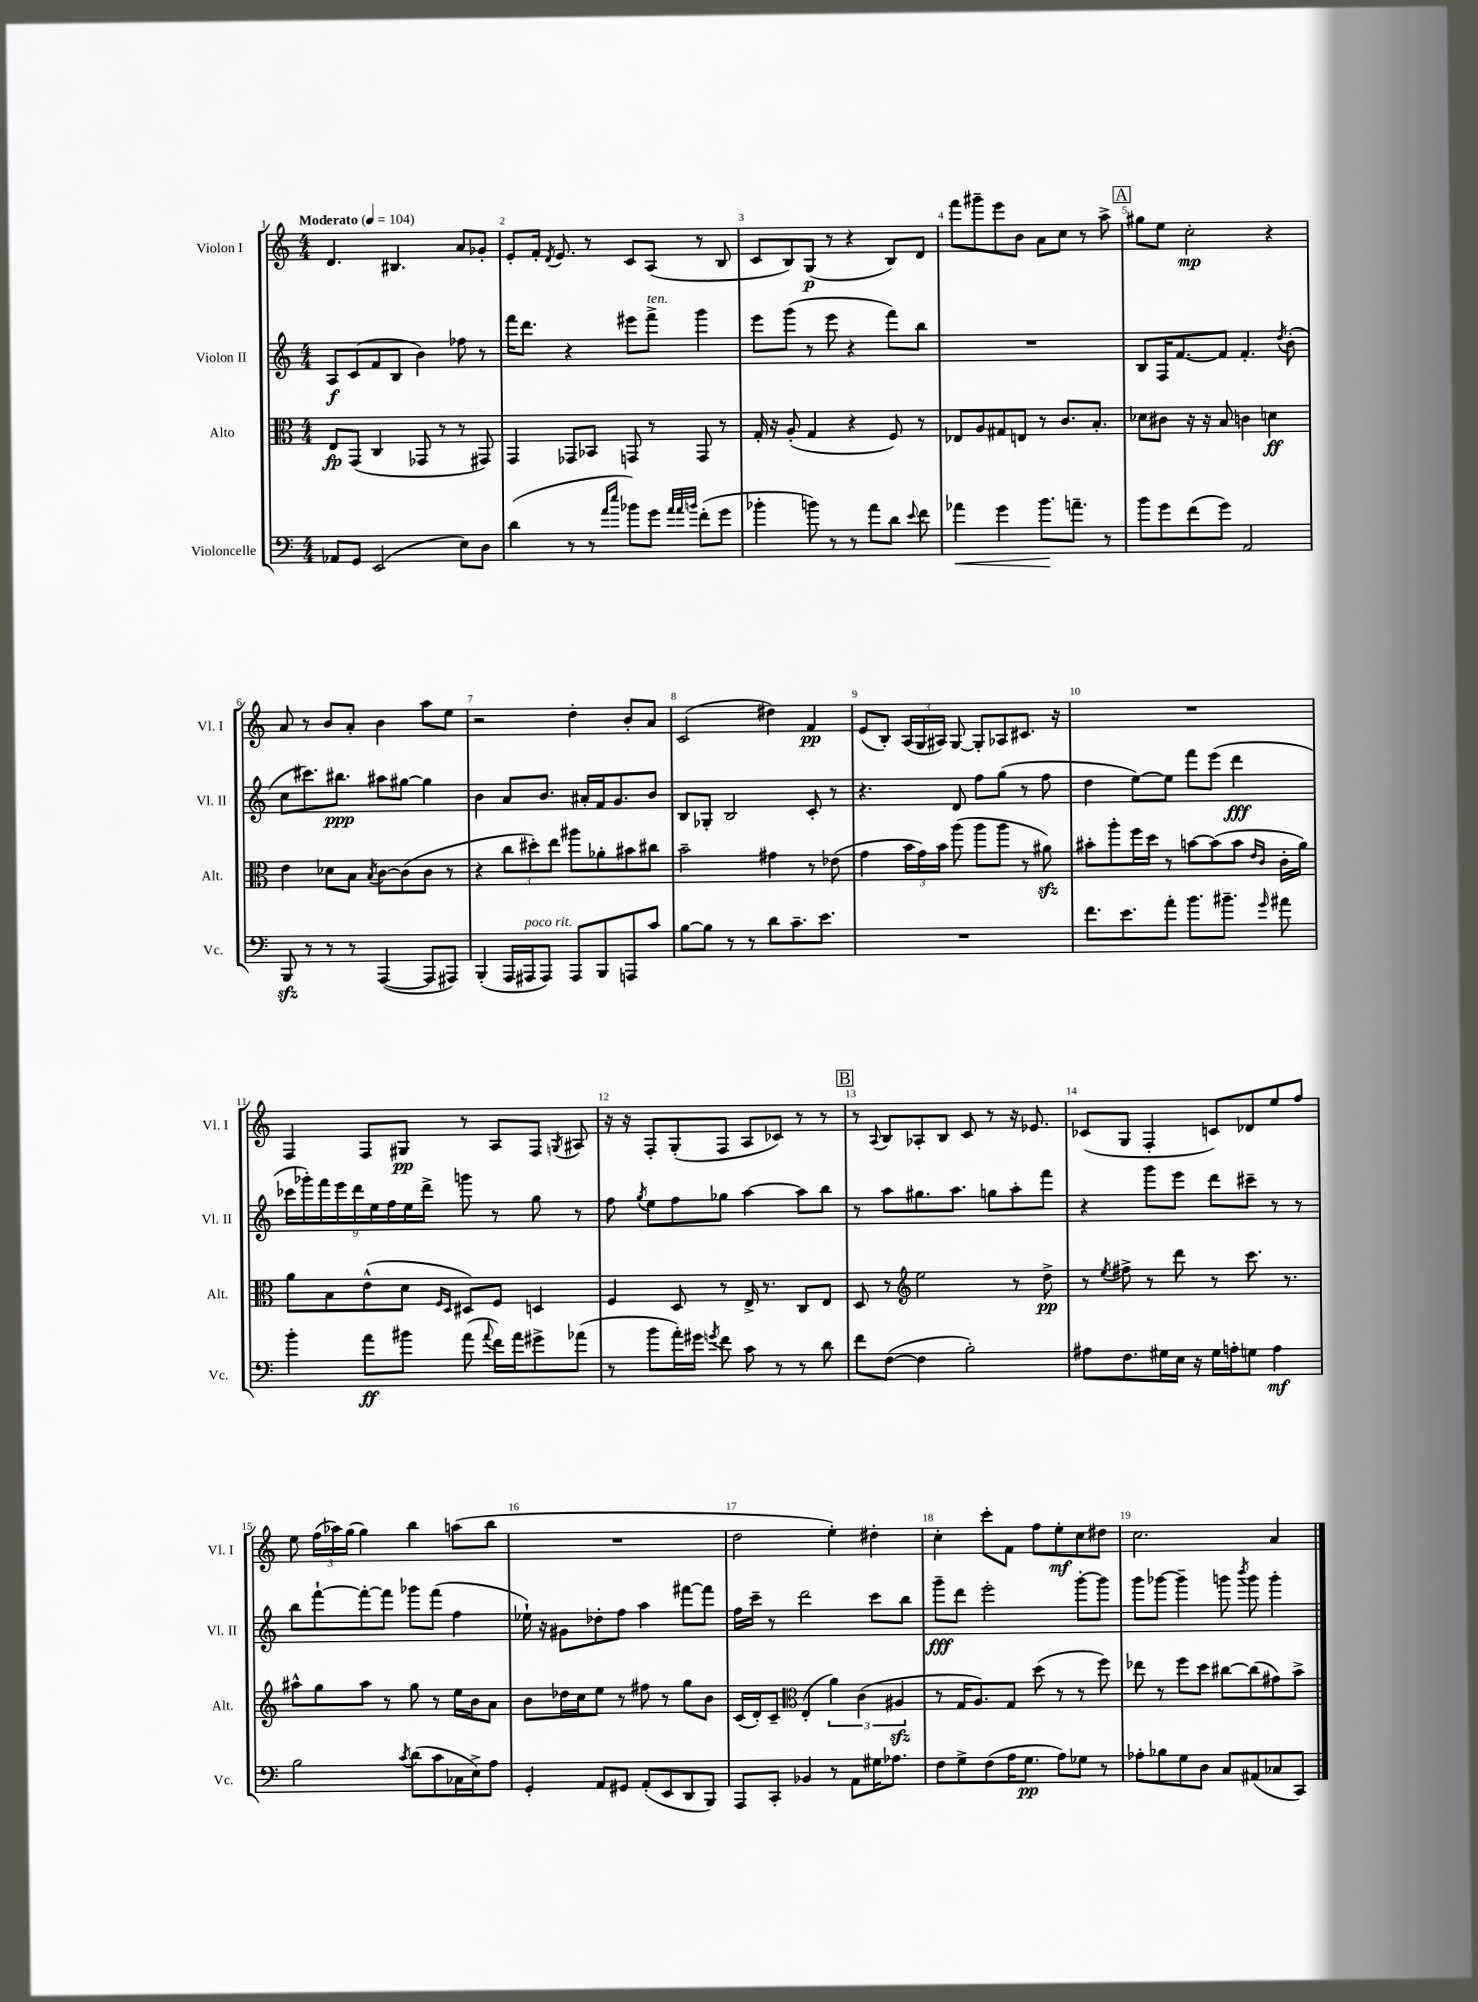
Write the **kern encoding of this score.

**kern	**kern	**kern	**kern
*staff4	*staff3	*staff2	*staff1
*clefF4	*clefC3	*clefG2	*clefG2
*k[]	*k[]	*k[]	*k[]
*M4/4	*M4/4	*M4/4	*M4/4
*MM104	*MM104	*MM104	*MM104
8AA-/L	8E/L	8A/L	4.d/
8GG/J	(8GG/J	(8c/	.
(2EE/	4C/	8f/	.
.	.	8B/J	4.B#/
.	8GG-/	4b\)	.
.	8r	.	.
8E\L)	8r	8ff-\	8a/L
8D\J	8GG#/)	8r	8g-'/J
=	=	=	=
(4d\	4GG/	16fff\LK	8e'/L
.	.	8.ddd\J	.
.	.	.	16f'/Jk
.	.	.	8qd/
.	.	.	8.e/
8r	8GG-/L	4r	.
8r	8BB-/J	.	8r
16qqa/LL	.	.	.
16qqee/JJ	.	.	.
8b-\L)	8GG/	8eee#\L	8c/L
8g\J	8r	8fff^\J	(8A/J
32qqa/LLL	.	.	.
32qqa/	.	.	.
32qqb/JJJ	.	.	.
(8f'\L	8GG/	4ggg\	8r
8g\J	8r	.	8B/
=	=	=	=
4b-'\	16G'/	8eee\L	8c/L
.	16r	.	.
.	(8A'/	(8ggg\J	8B/)
8b\)	4G/	8r	(8G/J
8r	.	8eee\	8r
8r	4r	4r	4r
8a\L	.	.	.
8d\J	8F/)	8fff\L)	8B/L)
8qqe/	.	.	.
8f\	8r	8bb\J	8d/J
=	=	=	=
4a-\	8E-/L	1r	8fff\L
.	8A/	.	8ggg#~\
4g\	8G#/	.	8eee\
.	8E/J	.	8b\J
8.b\L	8r	.	8a\L
.	8.c/L	.	8cc\J
8.a~\J	.	.	.
.	.	.	8r
.	8.B'/J	.	.
8r	.	.	8aa^\
=	=	=	=
8b\L	8d-\L	8B/L	8gg#\L
8g\	8c#\J	16F/K	8ee\J
.	.	[8.f/	.
(8f\	16r	.	2cc'\
.	16r	.	.
8g\J)	8B/	8f/]J	.
2AA/	4c\	4.f'/	.
.	4d\	.	4r
.	.	8qdd/	.
.	.	(8b'\	.
=	=	=	=
8BBB/	4e\	8cc\L	8a/
8r	.	8.ccc#\)	8r
8r	8d-\L	.	8b/L
.	.	8.bb#\J	.
8r	8B\J	.	8a'/J
.	8qB/	.	.
([4AAA/	[8c\L	8aa#\L	4b\
.	(8c\]	[8gg#\J	.
8AAA/]L	8c\J	4gg#\]	8aa\L
8AAA#/J)	8r	.	8ee\J
=	=	=	=
(4BBB'/	4r	4b\	2r
16AAA/LL	12cc\L	8a/L	.
16AAA#/J	.	.	.
.	12dd#'\)	.	.
8AAA#/J)	.	8.b/J	.
.	12ee\J	.	.
8AAA#/L	8aa#\L	.	4dd'\
.	.	16a#'/LL	.
8BBB/	8a-'\	16f/J	.
.	.	8.g/	.
8AAA/	8b#\	.	8b'/L
8c/J	8cc#\J	8b/J	8a/J
=	=	=	=
[8B\L	2b~\	8B/L	(2c/
8B\]J	.	8G-'/J	.
8r	.	2B/	.
8r	.	.	.
8d\L	4g#\	.	4dd#\)
8.c~\	.	.	.
.	8r	8c'/	4f/
8.e\J	.	.	.
.	(8e-\	8r	.
=	=	=	=
1r	4g\	4.r	(8e/L
.	.	.	8B'/J)
.	24b\LL	.	(24A/LL
.	24g\)	.	24G/
.	24b\JJ	.	24A#/JJ)
.	(8aa\	8d/	[8G/
.	8aa\L	8ff\L	8G'/]L
.	8aa\J	(8gg\J	8A-/
.	8r	8r	8.c#/J
.	8a#\)	8ff\	.
.	.	.	16r
=	=	=	=
8.f\L	8b#'\L	4dd\	1r
.	8aa'\	.	.
8.e\	.	.	.
.	16ff\L	[8ee\L)	.
.	16dd\JJ	.	.
8a'\J	8r	8ee\]J	.
8.b\L	[8b\L	8fff\L	.
.	(8b\]	(8eee\J	.
8.b#~\J	.	.	.
.	8b\J	4ddd\	.
.	16qqe/LL	.	.
16qqg/	16qqc/JJ	.	.
8a#\	16c'\LL	.	.
.	16a\JJ)	.	.
=	=	=	=
4b'\	8a\L	18ccc-\LL	4F/
.	.	18ggg-'\)	.
.	.	18fff\	.
.	8B\	.	.
.	.	18eee\	.
.	.	18ddd\	.
8a\L	(8e^^\	.	8F/L
.	.	18ee\	.
.	.	18ff\	.
8b#\J	8d\J	.	8G#/J
.	.	18ee\	.
.	.	18ddd^\JJ	.
.	16qqF/LL	.	.
.	16qqD/JJ	.	.
(8a\	8D#/L)	8ggg\	8r
8qqa/	.	.	.
16f\LL)	8F/J	8r	8A/L
16a\J	.	.	.
8g#^\	4D/	8gg\	8F/J
.	.	.	8qG/
(8a-\J	.	8r	8A#/
=	=	=	=
8r	4F/	8ff\	16r
.	.	.	16r
.	.	8qgg/	.
8b\L	.	8ee\L	8F'/L
16a'\L)	8D/	8ff\	(8G'/
16g#\JJ	.	.	.
8qg/	.	.	.
8f\	8r	8gg-\J	8F/J
8c\	16E^/	[4aa\	8A/L
.	8.r	.	.
8r	.	.	8c-/J)
8r	8C/L	8aa\]L	8r
8d\	8E/J	8bb\J	8r
=	=	=	=
8f\L	8D/	8r	8r
.	.	.	8qqA/
([8F\J	8r	8aa\L	8B/L
*	*clefG2	*	*
4F\]	2ee\	8.gg#\	8A-'/
.	.	.	8B/J
.	.	8.aa\J	.
2B'\)	.	.	8c/
.	.	8gg\L	8r
.	8r	8aa'\	16r
.	.	.	8.e-/
.	8dd^\	8fff\J	.
=	=	=	=
8A#\L	8r	4r	(8c-/L
.	8qee/	.	.
8.F\	8ff#^\	.	8G/J
.	8r	8ggg\L	4F'/
16G#\L	.	.	.
16E\JJ	8ddd\	8eee\J	.
16r	.	.	.
16G#\LL	8r	8ddd\L	8c/L)
16A'\J	.	.	.
8G\J	8.ccc\	8ccc#~\J	8d-/
4A\	.	8r	8ee/
.	8.r	.	.
.	.	8r	8ff/J
=	=	=	=
2B\	8aa#^^\L	8bb\L	8ee\
.	8gg\	[8fff`\	(24ff\LL
.	.	.	24aa-\)
.	.	.	(24gg\JJ
.	8aa#\J	8fff'\_	4gg\)
.	8r	8fff\]J	.
8qc/	.	.	.
(8d\L	8gg\	8ggg-\L	4bb\
8c\	8r	(8fff\J	.
16C-\L	16ee\LL	4ff\	(8aa\L
16E^\J)	16b\J	.	.
8A\J	8a\J	.	8bb\J
=	=	=	=
4GG'/	8b\L	16ee-`\)	1r
.	.	16r	.
.	16dd-\L	8g#\L	.
.	16cc\J	.	.
8AA/L	8ee\J	8dd-'\	.
8GG#/J	8r	8ff\J	.
(8AA'/L	8ff#\	4aa\	.
8EE/	8r	.	.
8DD/	8gg\L	[8fff#\L	.
8BBB/J)	8b\J	8fff#\]J	.
=	=	=	=
8AAA/L	(16c/LL	16ff\LL	2dd\
.	16d'/J)	16ccc~\JJ	.
8CC'/J	8c~/J	8r	.
*	*clefC3	*	*
4BB-/	(4E'/	2ddd\	.
8r	6a\)	.	4ee'\)
8AA\L	.	.	.
.	(6c\	.	.
16G#\K	.	8ccc\L	4dd#'\
8.A-\J	.	.	.
.	6A#/	.	.
.	.	8bb\J	.
=	=	=	=
8F\L	8r	8ggg~\L	4cc'\
8G^\	16G/LK	8ddd\J	.
.	8.A/)	.	.
(8F\	.	2eee'\	8ccc'\L
16A\K	8G/J	.	8f\J
8.G\J	.	.	.
.	(8dd\	.	8ff\L
8A\L)	8r	.	8ee'\
8G-\J	8r	[8ggg'\L	8cc\
8r	8ff\)	8ggg\]J	8dd#\J
=	=	=	=
8A-'\L	8ee-\	8ggg\L	2.cc\
8B-\	8r	[8ggg-\J	.
8G\	8ff\L	4ggg-~\]	.
8D\J	8dd\J	.	.
8C/L	[8cc#\L	8ggg\	.
.	.	8qbbb/	.
(8AA#/	(8cc#\]	8ggg\	.
8C-/	8g#\)	4ggg'\	4a/
8CC/J)	8b^\J	.	.
==	==	==	==
*-	*-	*-	*-
